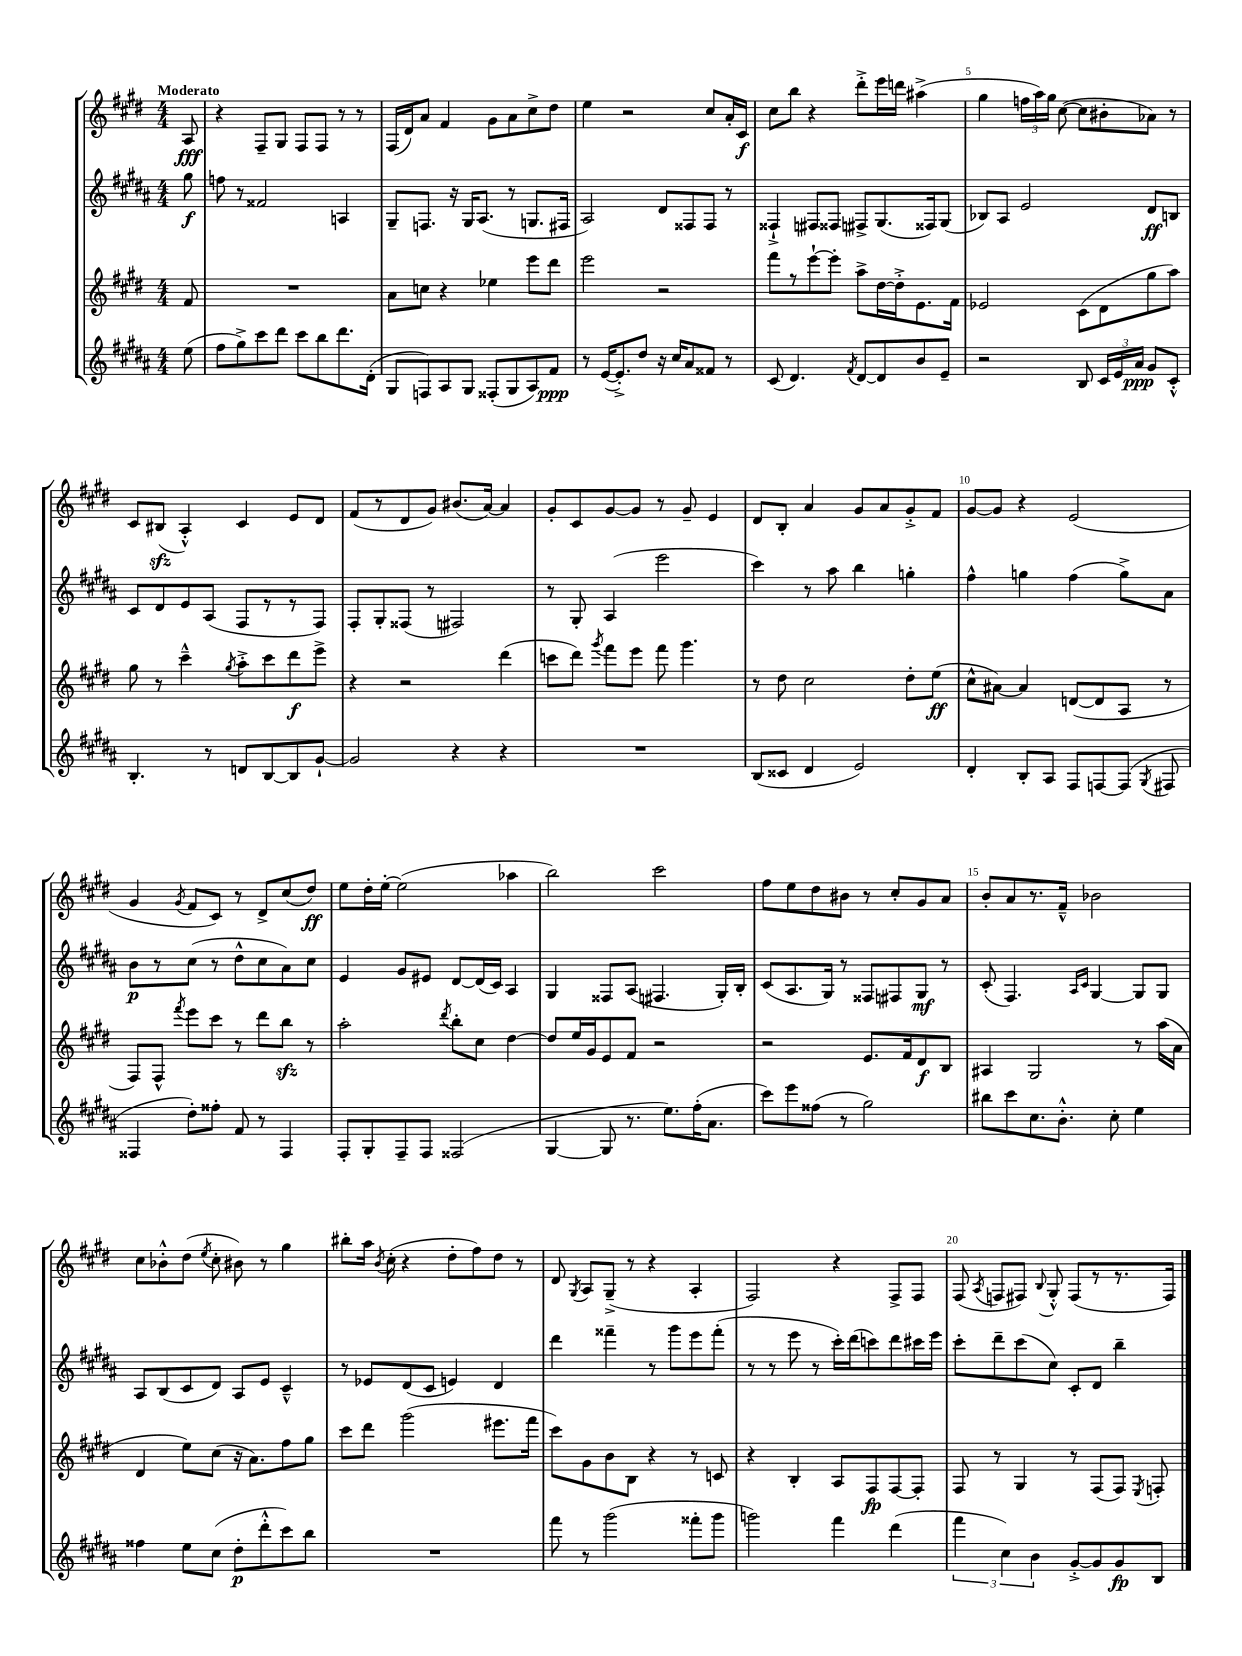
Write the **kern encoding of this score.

**kern	**kern	**kern	**kern
*staff4	*staff3	*staff2	*staff1
*clefG2	*clefG2	*clefG2	*clefG2
*k[f#c#g#d#a#]	*k[f#c#g#d#]	*k[f#c#g#d#a#]	*k[f#c#g#d#]
*M4/4	*M4/4	*M4/4	*M4/4
(8ee\	8f#/	8gg#\	8A/
=	=	=	=
8ff#\L	1r	8ff\	4r
8gg#^\)	.	8r	.
8ccc#\	.	2f##/	8F#~/L
8ddd#\J	.	.	8G#/J
8ccc#\L	.	.	8F#/L
8bb\	.	.	8F#/J
8.ddd#\	.	4A/	8r
.	.	.	8r
(16d#'\Jk	.	.	.
=	=	=	=
8G#/L	8a\L	8G#~/L	(16F#/LL
.	.	.	16d#/J)
8F/)	8cc\J	8.F/J	8a/J
8A#/	4r	.	4f#/
.	.	16r	.
8G#/J	.	16G#/LK	.
.	.	(8.A#/J	.
(8F##'/L	4ee-\	.	8g#\L
8G#/	.	8r	8a\
8A#/)	8eee\L	8.G/L	8cc#^\
8f#/J	8ddd#\J	.	8dd#\J
.	.	16F#/Jk	.
=	=	=	=
8r	2eee\	2A#/)	4ee\
([16e/LK	.	.	.
8.e'^/])	.	.	.
.	.	.	2r
8dd#/J	.	.	.
16r	2r	8d#/L	.
16cc#/LK	.	.	.
8a#/	.	8F##/	.
8f##/J	.	8F##/J	8cc#/L
8r	.	8r	16a'/L
.	.	.	16c#/JJ
=	=	=	=
(8c#/	8fff#\L	4F##`^/	8cc#\L
4.d#/)	8r	.	8bb\J
.	[8eee`\	8F#/L	4r
.	8eee'\]J	8F##/J	.
8qf#/	.	.	.
[8d#/L	8aa^\L	8F#^/L	8ddd#'^\L
8d#/]	[16dd#\L	(8.G#/	16eee\L
.	16dd#'^\]J	.	16ddd\JJ
8b/	8.e\	.	(4aa#^\
.	.	16F##/k)	.
8e~/J	.	(8G#/J	.
.	16f#\Jk	.	.
=	=	=	=
2r	2e-/	8B-/L)	4gg#\
.	.	8A#/J	.
.	.	2e/	24ff\LL
.	.	.	24aa\)
.	.	.	24gg#\JJ
.	.	.	([8cc#\
8B/	(8c#\L	.	8cc#\]L
24c#/LL	8d#\	.	8b#'\
24e/	.	.	.
24a#/JJ	.	.	.
8g#/L	8gg#\	8d#/L	8a-\J)
8c#'^^/J	8aa\J)	8B/J	8r
=	=	=	=
4.B'/	8gg#\	8c#/L	8c#/L
.	8r	8d#/	(8B#/J
.	4ccc#~^^\	8e/	4A'^^/)
8r	.	(8A#/J	.
.	8qgg#/	.	.
8d/L	8aa'^\L	8F#/L	4c#/
[8B/	8ccc#\	8r	.
8B/]	8ddd#\	8r	8e/L
[8g#`/J	8eee^\J	8F#/J)	8d#/J
=	=	=	=
2g#/]	4r	8F#'/L	(8f#/L
.	.	8G#'/	8r
.	2r	(8F##/J	8d#/
.	.	8r	8g#/J)
4r	.	2F#/)	(8.b#/L
.	.	.	[16a/Jk)
4r	(4ddd#\	.	4a/]
=	=	=	=
1r	8ccc\L	8r	8g#'/L
.	8ddd#\J)	8G#'/	8c#/
.	8qggg#/	.	.
.	8fff#\L	(4A#/	[8g#/
.	8eee\J	.	8g#/]J
.	8fff#\	2eee\	8r
.	4.ggg#\	.	8g#~/
.	.	.	4e/
=	=	=	=
(8B/L	8r	4ccc#\)	8d#/L
8c##/J	8dd#\	.	8B'/J
4d#/	2cc#\	8r	4a/
.	.	8aa#\	.
2e/)	.	4bb\	8g#/L
.	.	.	8a/
.	8dd#'\L	4gg'\	8g#'^/
.	(8ee\J	.	8f#/J
=	=	=	=
4d#'/	8cc#^^\L	4ff#^^\	[8g#/L
.	[8a#\J)	.	8g#/]J
8B'/L	4a#/]	4gg\	4r
8A#/J	.	.	.
8F#/L	([8d/L	(4ff#\	(2e/
[8F/	8d/]	.	.
(8F/]J	8A/J	8gg^\L)	.
8qG#/	.	.	.
8F#/	8r	8a#\J	.
=	=	=	=
4F##/	8F#/L)	8b\L	4g#/
.	8F#^^/J	8r	.
.	8qfff#/	.	8qg#/
8dd#'\L)	8eee\L	(8cc#\J	8f#/L
8ff##'\J	8ccc#\J	8r	8c#/J)
8f#/	8r	8dd#^^\L	8r
8r	8ddd#\L	8cc#\	8d#^/L
4F##/	8bb\J	8a#\)	(8cc#/
.	8r	8cc#\J	8dd#/J)
=	=	=	=
8F#'/L	2aa'\	4e/	8ee\L
8G#'/	.	.	16dd#'\L
.	.	.	[16ee'\JJ
8F#~/	.	8g#/L	(2ee\]
8F#/J	.	8e#/J	.
.	8qddd#/	.	.
(2F##/	8bb'\L	[8d#/L	.
.	8cc#\J	(16d#/]L	.
.	.	16c#/JJ)	.
.	[4dd#\	4A#/	4aa-\
=	=	=	=
[4G#/	8dd#/]L	4G#/	2bb\)
.	16ee/L	.	.
.	16g#/J	.	.
8G#/]	8e/	8F##/L	.
8.r	8f#/J	(8A#/J	.
.	2r	4.F#/	2ccc#\
8.ee\L)	.	.	.
(16ff#'\K	.	.	.
8.a#\J	.	.	.
.	.	16G#'/LL)	.
.	.	16B'/JJ	.
=	=	=	=
8ccc#\L)	2r	(8c#/L	8ff#\L
8eee\	.	8.A#/	8ee\
(8ff##\J	.	.	8dd#\
.	.	16G#/Jk)	.
8r	.	8r	8b#\J
2gg#\)	8.e/L	8F##/L	8r
.	.	8F#/	8cc#'/L
.	16f#/k	.	.
.	8d#/	8G#/J	8g#/
.	8B/J	8r	8a/J
=	=	=	=
8bb#\L	4A#/	(8c#'/	8b'/L
8ccc#\	.	4.F#/)	8a/
8.cc#\	2G#/	.	8.r
8.b'^^\J	.	.	16f#~^^/Jk
.	.	16qqA#/LL	.
.	.	16qqc#/JJ	.
.	.	[4G#/	2b-\
8cc#'\	.	.	.
4ee\	8r	8G#/]L	.
.	(16aa\LL	8G#/J	.
.	16a\JJ	.	.
=	=	=	=
4ff##\	4d#/	8A#/L	8cc#\L
.	.	(8B/	8b-'^^\
8ee\L	8ee\L)	8c#/	(8dd#\J
.	.	.	8qee/
(8cc#\J	(8cc#\J	8d#/J)	8cc#'\
8dd#'\L	16r	8A#/L	8b#\)
.	8.a\L)	.	.
8ddd#'^^\	.	8e/J	8r
8ccc#\)	8ff#\	4c#~^^/	4gg#\
8bb\J	8gg#\J	.	.
=	=	=	=
1r	8ccc#\L	8r	8bb#'\L
.	8ddd#\J	8e-/L	16aa\Jk
.	.	.	8qb/
.	.	.	(16cc#'\
.	(2ggg#\	(8d#/	4r
.	.	8c#/J	.
.	.	4e/)	8dd#'\L
.	.	.	8ff#\)
.	8.eee#\L	4d#/	8dd#\J
.	.	.	8r
.	16fff#\Jk	.	.
=	=	=	=
8fff#\	8ccc#\L)	4ddd#\	8d#/
.	.	.	8qG#/
8r	8g#\	.	8A/L
(2ggg#\	8b\	4fff##~\	(8G#~^/J
.	8B\J	.	8r
.	4r	8r	4r
.	.	8ggg#\L	.
8fff##'\L	8r	8eee\	4A'/
8ggg#\J	8c/	(8fff##'\J	.
=	=	=	=
2ggg\)	4r	8r	2F#/)
.	.	8r	.
.	4B'/	8eee\	.
.	.	8r	.
4fff#\	8A/L	16ccc#'\LL)	4r
.	.	(16ddd#\J	.
.	8F#/	8ccc\)	.
(4ddd#\	[8F#/	8ddd#\	8F#^/L
.	8F#'/]J	16ccc#\L	8F#/J
.	.	16eee\JJ	.
=	=	=	=
6fff#\	8F#/	8ccc#'\L	(8F#/
.	.	.	8qA/
.	8r	8ddd#~\	8F/L
6cc#\)	.	.	.
.	4G#/	(8ccc#\	8F#/J)
6b\	.	.	.
.	.	.	8qqB/
.	.	8cc#\J)	8G#'^^/
[8g#'^/L	8r	8c#'/L	(8F#/L
8g#/]	(8F#/L	8d#/J	8r
8g#/	8F#/J)	4bb~\	8.r
.	8qE/	.	.
8B/J	8F'/	.	.
.	.	.	16F#/Jk)
==	==	==	==
*-	*-	*-	*-
